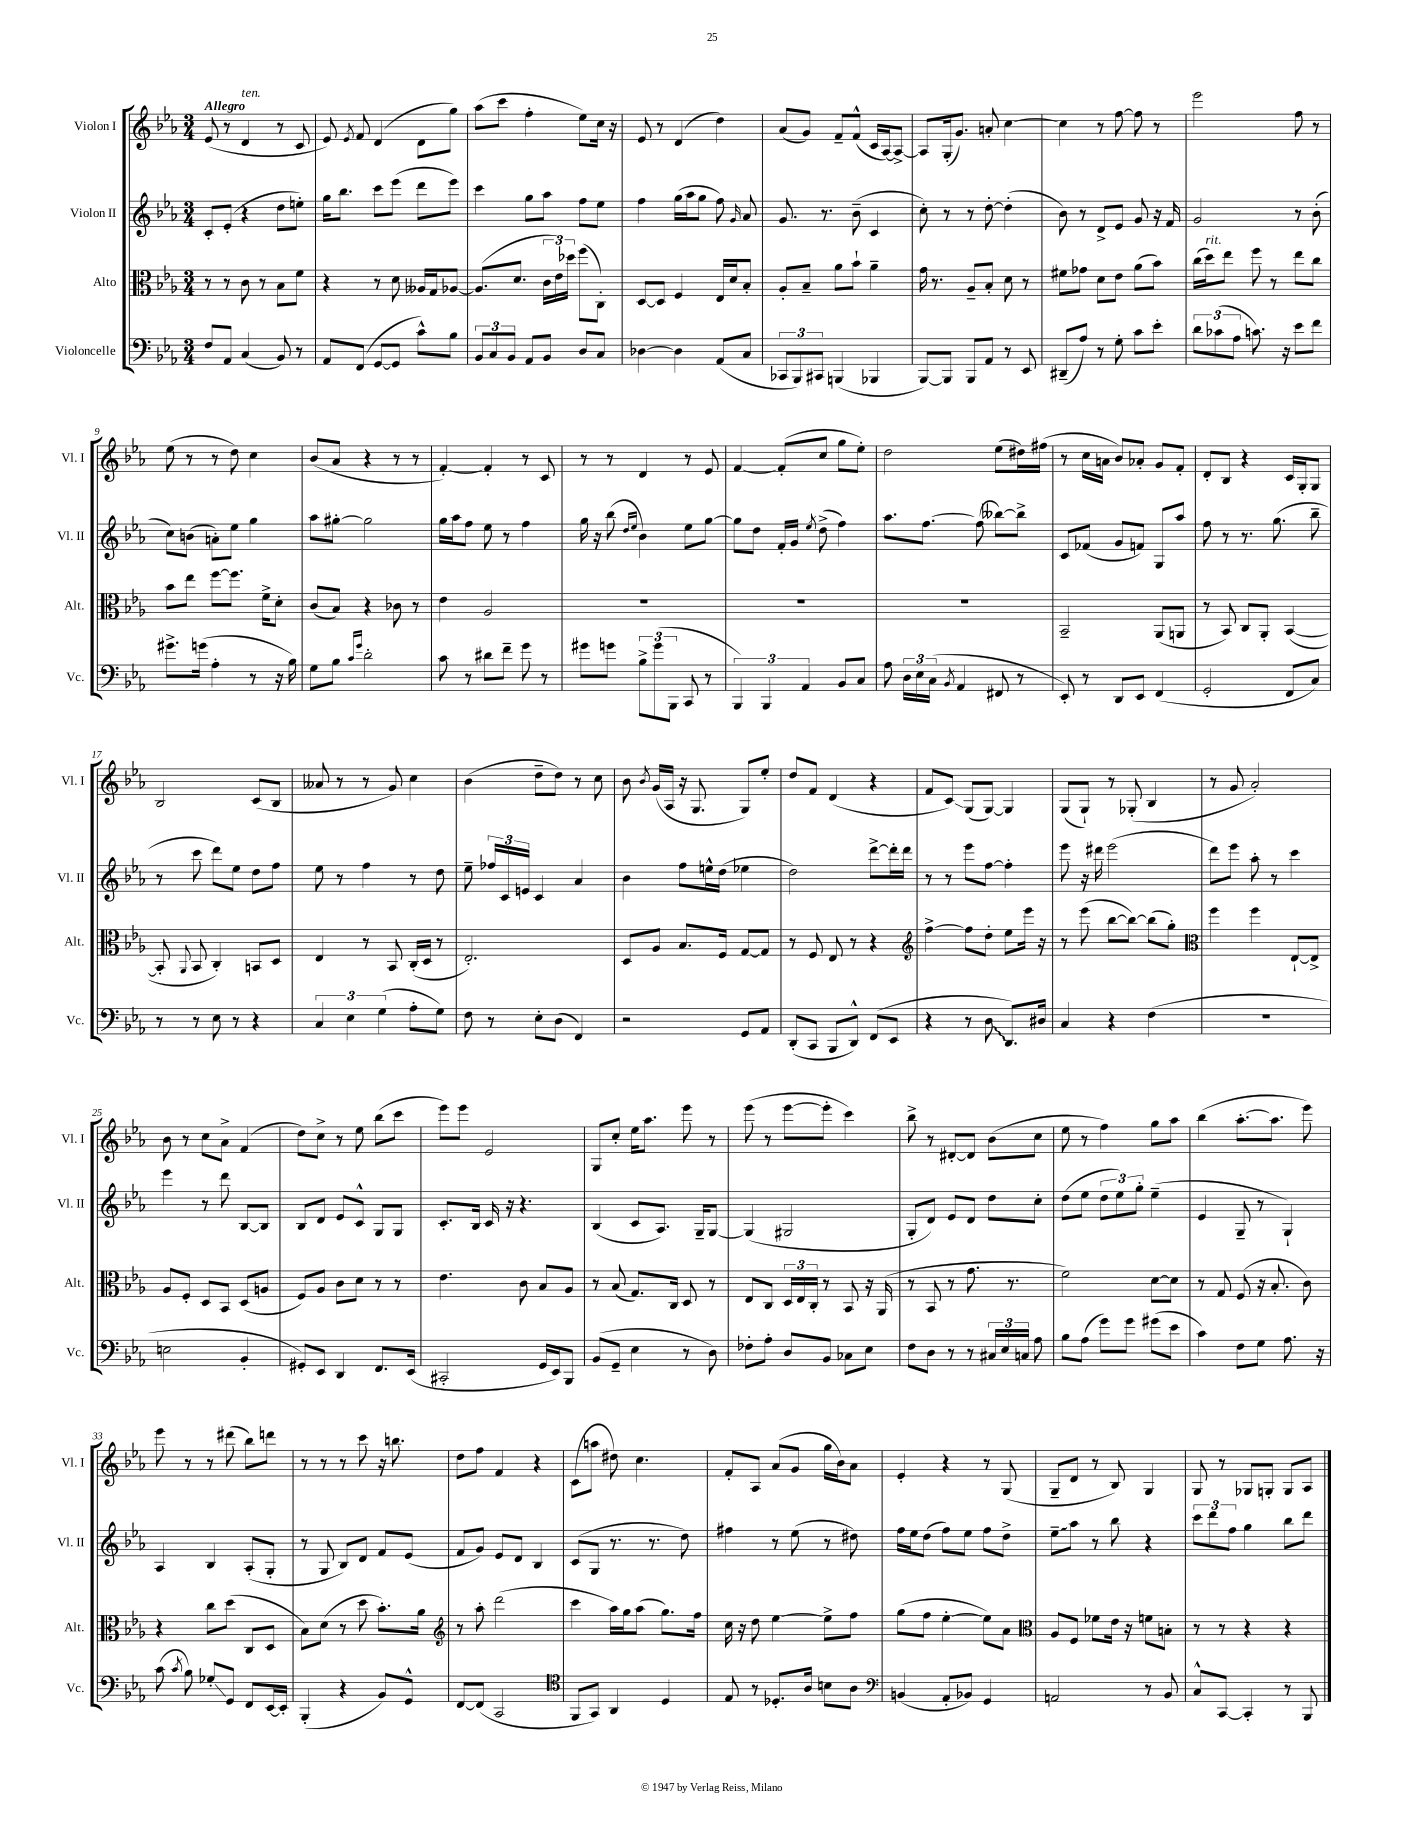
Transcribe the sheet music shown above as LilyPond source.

<<
\new StaffGroup <<
\new Staff = "s0" \with { instrumentName = "Violon I" shortInstrumentName = "Vl. I" } {
    \clef treble \key ees \major \numericTimeSignature \time 3/4 \tempo "Allegro"
    \autoBeamOff ees'8( r8 d'4^\markup { \italic "ten." } r8 c'8 |
    ees'8) \acciaccatura { ees'8 } f'8 d'4( d'8[ g''8]) |
    aes''8[( c'''8] f''4-. ees''8[) c''16] r16 |
    ees'8 r8 d'4( d''4) |
    aes'8[( g'8]) f'8[-- f'8]-^( c'16[ aes16~) aes8]~-> |
    aes8[ g16-.( g'8.]) a'8-. c''4~ |
    c''4 r8 f''8~ f''8 r8 |
    ees'''2 f''8 r8 |
    ees''8( r8 r8 d''8) c''4 |
    bes'8[( aes'8] r4 r8 r8 |
    f'4~-.) f'4-. r8 c'8 |
    r8 r8 d'4 r8 ees'8 |
    f'4~ f'8[-.( c''8] g''8[ ees''8]-.) |
    d''2 ees''8[( dis''16) fis''16]( |
    r8 c''16[ a'16] bes'8[) aes'8]-. g'8[ f'8]-. |
    d'8[-. bes8] r4 c'16[ g16-. g8] |
    bes2 c'8[( bes8] |
    aeses'8 r8 r8 g'8) c''4 |
    bes'4( d''8[-- d''8]) r8 c''8 |
    bes'8 \acciaccatura { bes'8 } g'16[( aes16] r16 g8. g8[) ees''8]-. |
    d''8[ f'8] d'4( r4 |
    f'8[ c'8]\glissando) g8[( g8]~) g4 |
    g8[( g8]-!) r8 ges8-.( bes4 |
    r8 g'8 aes'2-.) |
    bes'8 r8 c''8[ aes'8]-> f'4( |
    d''8[) c''8]-> r8 ees''8 bes''8[( c'''8] |
    ees'''8[) ees'''8] ees'2 |
    g8[ c''8]-. ees''16[ aes''8.] ees'''8 r8 |
    ees'''8( r8 ees'''8[~ ees'''8]-. c'''4) |
    bes''8-> r8 dis'8[~-. dis'8] bes'8[( c''8] |
    ees''8 r8 f''4) g''8[ aes''8] |
    bes''4( aes''8.[~-. aes''8.] ees'''8) |
    ees'''8 r8 r8 dis'''8( bes''8[) d'''8] |
    r8 r8 r8 c'''8 r16 b''8. |
    d''8[ f''8] f'4 r4 |
    c'8[( a''8] dis''8) c''4. |
    f'8[-. aes8] aes'8[( g'8] g''16[ bes'16) aes'8] |
    ees'4-. r4 r8 g8( |
    g8[-- d'8] r8 bes8) g4 |
    g8 r8 ges8[ g8]-. g8[ aes8] \bar "|." |
}
\new Staff = "s1" \with { instrumentName = "Violon II" shortInstrumentName = "Vl. II" } {
    \clef treble \key ees \major \numericTimeSignature \time 3/4
    \autoBeamOff c'8[-. ees'8]-.( r4 d''8[ e''8]-.) |
    g''16[ bes''8.] c'''8[ ees'''8]( d'''8[ ees'''8]) |
    c'''4 g''8[ aes''8] f''8[ ees''8] |
    f''4 g''16[( aes''16 g''8] f''8) \grace { g'16 } aes'8 |
    g'8. r8. bes'8--( c'4 |
    c''8-.) r8 r8 d''8~-. d''4-.( |
    bes'8) r8 d'8[-> ees'8] g'8 r16 f'16 |
    g'2 r8 bes'8-.( |
    c''8[) b'8]( a'8[-.) ees''8] g''4 |
    aes''8[ gis''8]~-. gis''2 |
    g''16[ aes''16 f''8] ees''8 r8 f''4 |
    g''16 r16 bes''8( \grace { d''16[ ees''16] } bes'4) ees''8[ g''8]~ |
    g''8[ d''8] f'16[-. g'16] \acciaccatura { ees''8 } d''8->( f''4) |
    aes''8.[ f''8.]~ f''8( beses''8[~) beses''8]-> |
    c'8[ fes'8]( g'8[ f'8]) g8[ aes''8] |
    f''8 r8 r8. g''8.( bes''8-- |
    r8 c'''8 d'''8[) ees''8] d''8[ f''8] |
    ees''8 r8 f''4 r8 d''8 |
    ees''8-- \tuplet 3/2 { fes''16[ c'16 e'16] } c'4 aes'4 |
    bes'4 f''8[ e''16-^ d''16]( ees''4 |
    d''2) d'''8[~-> d'''16-. d'''16] |
    r8 r8 ees'''8[ f''8]~ f''4-. |
    ees'''8 r16 dis'''16 ees'''2( |
    d'''8[) ees'''8] aes''8-. r8 c'''4 |
    ees'''4 r8 d'''8 bes8[~ bes8] |
    bes8[ d'8] ees'8[ c'8]-^ g8[ g8] |
    c'8.[-. bes16] c'16 r16 r4. |
    bes4( c'8[ aes8.]) g16[-- g8]~ |
    g4( gis2 |
    g8[-. d'8]) ees'8[ d'8] d''8[ c''8]-. |
    d''8[( ees''8] \tuplet 3/2 { d''8[ ees''8) g''8]-. } ees''4--( |
    ees'4 g8-- r8 g4-!) |
    aes4 bes4 aes8[-.( g8]-. |
    r8 g8 bes8[) d'8] f'8[ ees'8]( |
    f'8[ g'8]) ees'8[ d'8] bes4 |
    c'8[( g8] r8. r8. d''8) |
    fis''4 r8 ees''8( r8 dis''8) |
    f''16[ ees''16 d''8]( f''8[) ees''8] f''8[ d''8]-> |
    \once \override Glissando.style = #'zigzag ees''8[--\glissando aes''8] r8 bes''8 r4 |
    \tuplet 3/2 { c'''8[ d'''8 f''8] } g''4 bes''8[ d'''8] \bar "|." |
}
\new Staff = "s2" \with { instrumentName = "Alto" shortInstrumentName = "Alt." } {
    \clef alto \key ees \major \numericTimeSignature \time 3/4
    \autoBeamOff r8 r8 c'8 r8 bes8[ f'8] |
    r4 r8 d'8 aeses16[ g16 aes8]~ |
    aes8.[( d'8.] \tuplet 3/2 { c'16[ ees'16) des''16] } f''8[( c8]-.) |
    d8[~ d8] f4 ees16[ d'16 bes8]-. |
    aes8[-. bes8]-- aes'8[ bes'8]-! aes'4-- |
    g'16 r8. aes8[-- bes8]-. d'8 r8 |
    fis'8[ ges'8] d'8[ ees'8] aes'8[( bes'8]) |
    c''16[( d''16^\markup { \italic "rit." }) ees''8] f''8 r8 ees''8[ c''8] |
    bes'8[ ees''8] f''8[~ f''8.] f'16[-> d'8]-. |
    c'8[( bes8]) r4 ces'8 r8 |
    ees'4 aes2 |
    R2. |
    R2. |
    R2. |
    bes,2-- aes,8[( a,8] |
    r8 bes,8) c8[ aes,8]-. bes,4~( |
    bes,8-. \appoggiatura { aes,8 } bes,8 c4-.) b,8[ d8] |
    ees4 r8 bes,8 c16[-.( d16] r8 |
    ees2.-.) |
    d8[ aes8] bes8.[ f16] g8[~ g8] |
    r8 f8 ees8 r8 r4 |
    \clef treble f''4~-> f''8[ d''8]-. ees''8[ ees'''16] r16 |
    r8 ees'''8( bes''8[~ bes''8]~) bes''8[( g''8]-.) |
    \clef alto f''4 f''4 ees8[~-! ees8]-> |
    aes8[ f8]-. d8[ bes,8] d8[( a8] |
    f8[) aes8] c'8[ d'8] r8 r8 |
    ees'4. c'8 bes8[ aes8] |
    r8 bes8( g8.[) c16] d8 r8 |
    ees8[ c8] \tuplet 3/2 { d16[ ees16 c16]-. } r8 bes,8 r16 aes,16( |
    r8 bes,8 r8 g'8. r8. |
    f'2) d'8[~ d'8] |
    r8 g8 f8( r16 bes8.-. c'8) |
    r4 c''8[ d''8]( c8[ d8] |
    bes8[) d'8]( r8 d''8 bes'8.[-.) aes'16] |
    \clef treble r8 aes''8-. d'''2( |
    c'''4 aes''16[) g''16 aes''8]( g''8.[) f''16] |
    c''16 r16 d''8 ees''4~ ees''8[-> f''8] |
    g''8[( f''8] ees''4~-. ees''8[) aes'8] |
    \clef alto aes8[ f8] fes'8[ ees'16] r16 \once \override Glissando.style = #'zigzag f'8[\glissando b8]-. |
    r8 r8 r4 r4 \bar "|." |
}
\new Staff = "s3" \with { instrumentName = "Violoncelle" shortInstrumentName = "Vc." } {
    \clef bass \key ees \major \numericTimeSignature \time 3/4
    \autoBeamOff f8[ aes,8] c4( bes,8) r8 |
    aes,8[ f,8]( g,8[~ g,8] c'8[-^) bes8] |
    \tuplet 3/2 { bes,8[ c8 bes,8] } aes,8[ bes,8] d8[ c8] |
    des4~ des4 aes,8[( c8] |
    \tuplet 3/2 { ces,8[ bes,,8) cis,8] } b,,4( bes,,4 |
    bes,,8[~) bes,,8] bes,,8[ aes,8] r8 ees,8 |
    dis,8[--( aes8]) r8 g8-. c'8[ ees'8]-. |
    \tuplet 3/2 { d'8[ ces'8( aes8] } c'8.) r16 ees'8[ f'8] |
    gis'8.[-> g'16]( aes4-. r8 r16 bes16) |
    g8[ bes8] \grace { c'16[ g'16] } d'2-. |
    c'8 r8 dis'8[ f'8]-- g'8 r8 |
    gis'8[ g'8] \tuplet 3/2 { bes8[-> g'8( bes,,8] } c,8 r8 |
    \tuplet 3/2 { bes,,4) bes,,4 aes,4 } bes,8[ c8] |
    aes8 \tuplet 3/2 { d16[ ees16 c16]( } \acciaccatura { bes,8 } aes,4 fis,8 r8 |
    ees,8-.) r8 d,8[ ees,8] f,4( |
    g,2-. f,8[ c8]) |
    r8 r8 ees8 r8 r4 |
    \tuplet 3/2 { c4 ees4 g4( } aes8[-. g8]) |
    f8 r8 ees8[-. d8]( f,4) |
    r2 g,8[ aes,8] |
    d,8[-.( c,8] bes,,8[ d,8]-^) f,8[( ees,8] |
    r4 r8 \once \override Glissando.style = #'zigzag d8\glissando d,8.[) dis16] |
    c4 r4 f4( |
    R2. |
    e2 bes,4-. |
    gis,8[-.) ees,8] d,4 f,8.[ ees,16]( |
    cis,2-. g,16[ ees,16) bes,,8] |
    bes,8[( g,8]-- ees4 r8 d8) |
    fes8[-. aes8]-. d8[ bes,8] ces8[ ees8] |
    f8[ d8] r8 r8 \tuplet 3/2 { cis16[ ees16 c16] } aes8 |
    bes8[ aes8]( g'8[) g'8] gis'8[( ees'8] |
    c'4) f8[ g8] aes8. r16 |
    c'8( \acciaccatura { c'8 } bes8) ges8[-.\glissando g,8] f,8[ ees,16~ ees,16]-. |
    bes,,4-.( r4 bes,8[) g,8]-^ |
    f,8[~ f,8]( c,2 |
    \clef tenor f,8[ g,8]) aes,4 d4 |
    ees8 r8 des8.[-. aes16] b8[ aes8] |
    \clef bass b,4( aes,8[-. bes,8]) g,4 |
    a,2 r8 bes,8 |
    c8[-^ c,8]~ c,4-. r8 bes,,8 \bar "|." |
}
>>
>>
